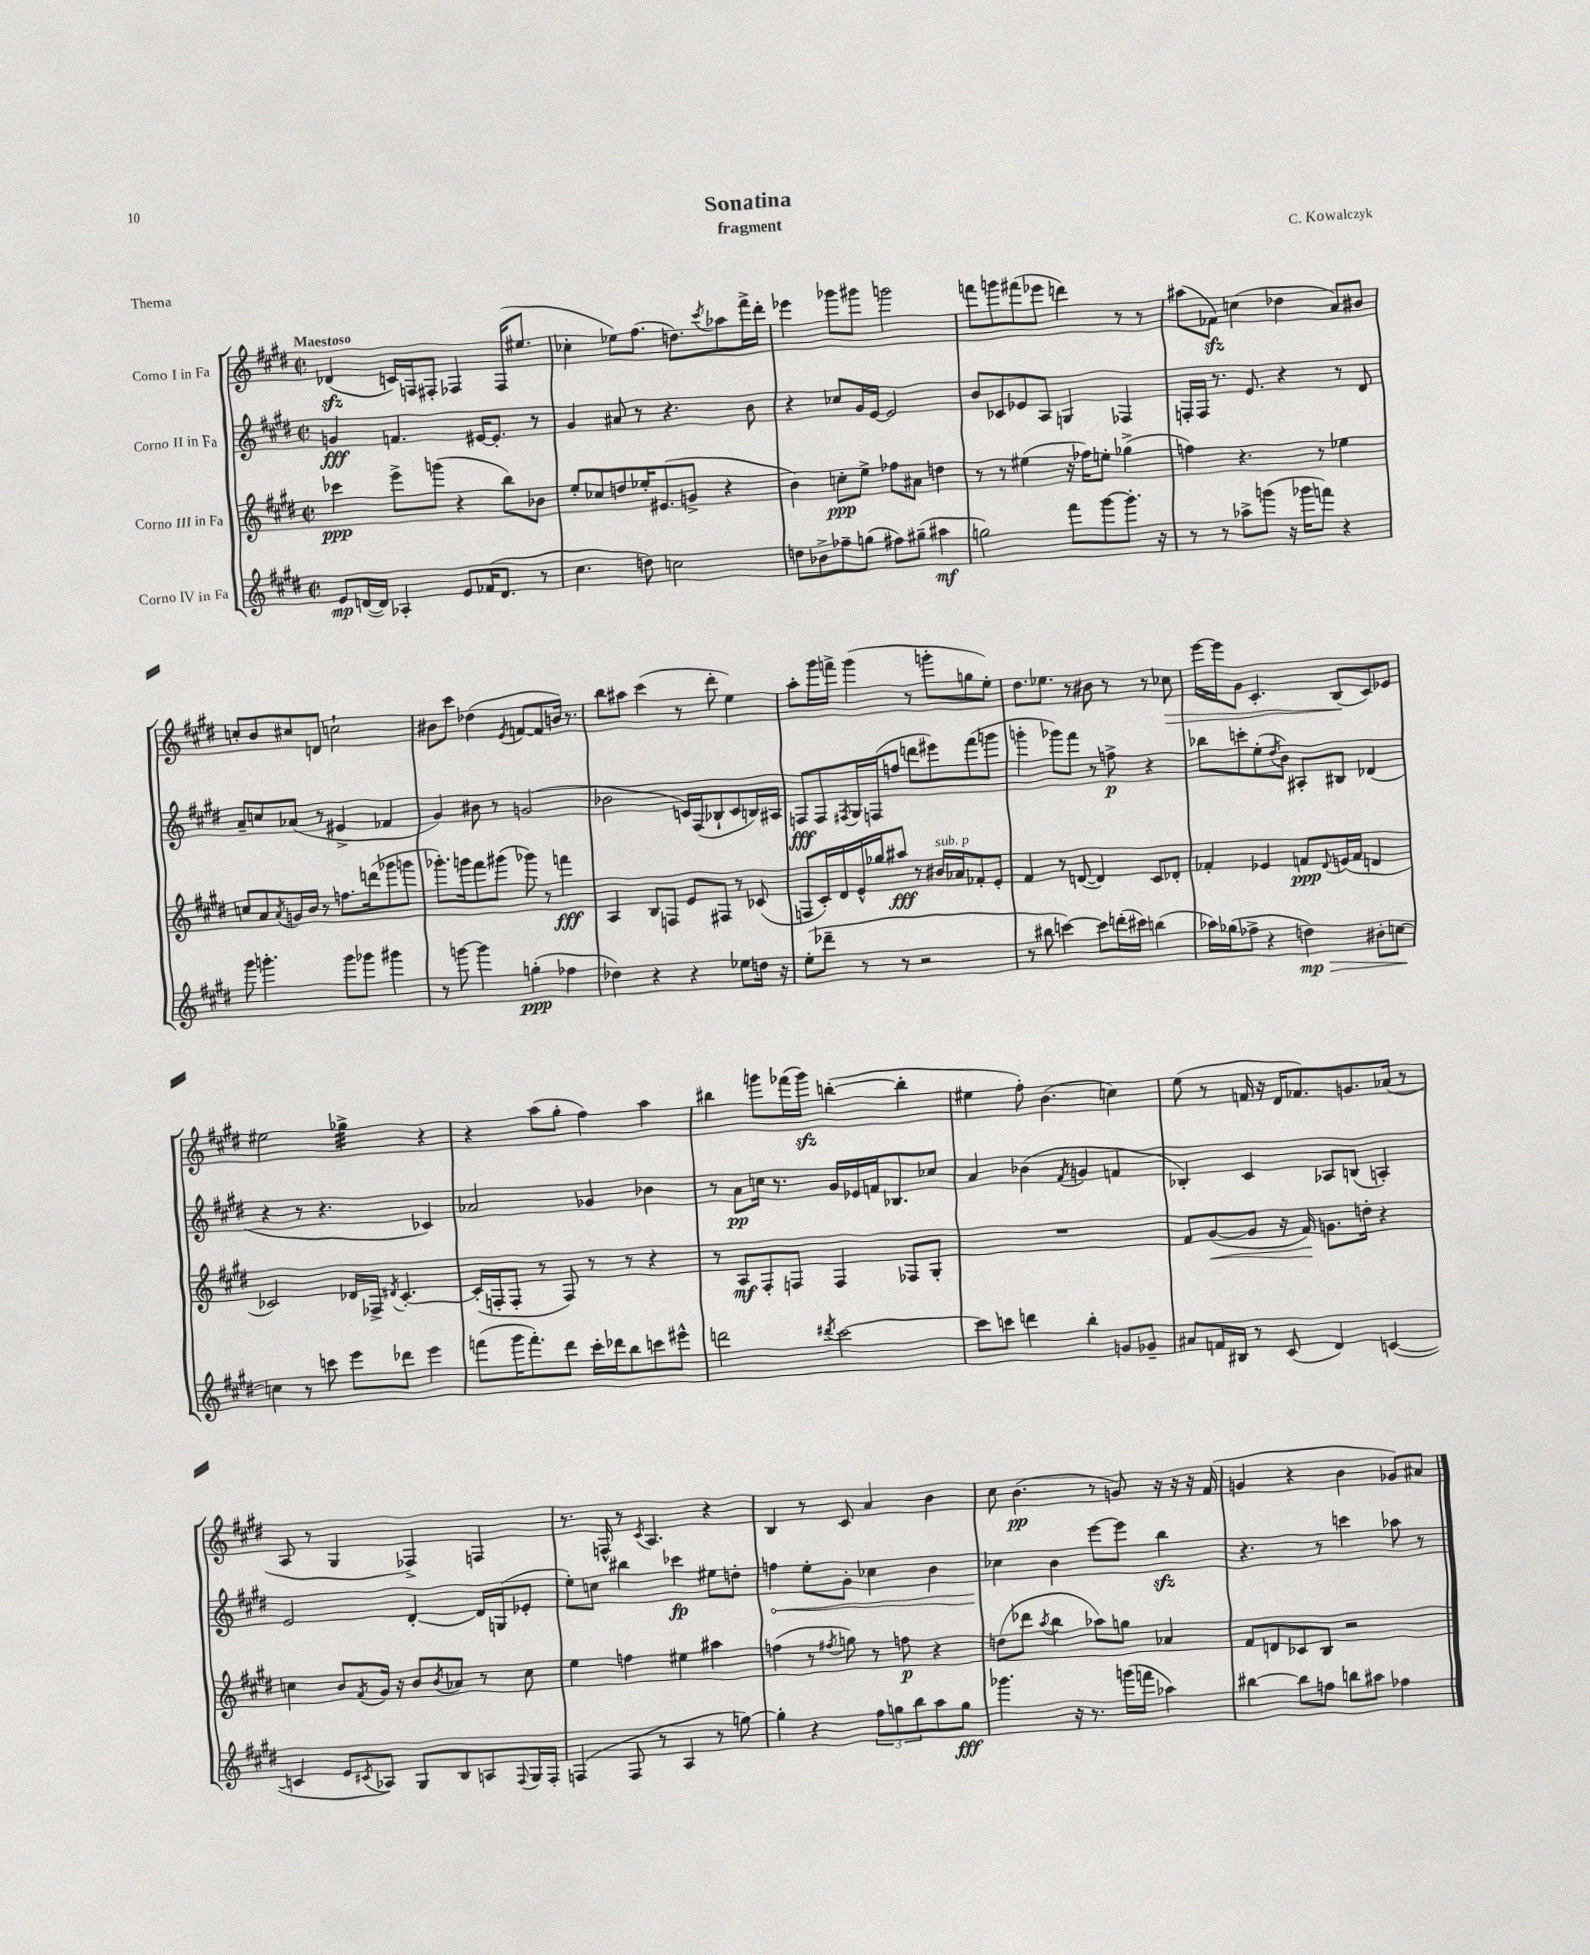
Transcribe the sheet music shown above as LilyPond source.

\header { title = "Sonatina" composer = "C. Kowalczyk" subtitle = "fragment" piece = "Thema" }
<<
\new StaffGroup <<
\new Staff = "s0" \with { instrumentName = "Corno I in Fa" } {
    \clef treble \key e \major \defaultTimeSignature \time 2/2 \tempo "Maestoso"
    des'4\sfz( c'16) f16 fis8-. fes4 fes16( eis''8. |
    ces''4-. ees''8) fis''8.( d''8.) \acciaccatura { cis'''8 } aes''8 fis'''16-> dis'''16-. |
    ees'''4 ges'''8 gis'''8 g'''2 |
    f'''8 g'''8 fis'''8( ees'''8 d'''4) r8 r8 |
    ais''8( fes'8\sfz) c''4( des''4 a'8) bis'8 |
    c''8-. b'8 cis''8 d'8 c''2-! |
    bis'8 cis'''8 des''4( \acciaccatura { e'8 } f'8~ f'8 b'16) r8. |
    b''8 ais''8 cis'''4( r8 dis'''8-. e''4) |
    a''8-. gis'''16 f'''16-> gis'''4( r8 g'''8-. g''8 e''8-.) |
    dis''8. ees''8. r8 bis'8 r8 r8 ces''8\> |
    e'''16~ e'''16 gis'8 cis'4.-. b8\!( cis'8) ees'8 |
    eis''2 ges''4:32-> r4 |
    r4 a''8( gis''8-. fis''4) a''4 |
    bis''4 g'''8 fes'''16( g'''16\sfz) b''4~-.( b''4-. |
    eis''4 fis''8-.) b'4.( c''4) |
    e''8( r8 f'16 r16 dis'16 fes'8.) g'8. aes'16( r8 |
    a8 r8 gis4 fes4->) f4 |
    r8. f16-^ r8 \acciaccatura { cis'8 } a4. r4 |
    b4 r8 cis'8 a'4 b'4 |
    cis''8 b'4.\pp( r8 g'8) r16 r16 r16 fis'16( |
    g'4 r4 b'4 ges'8) ais'8 \bar "|." |
}
\new Staff = "s1" \with { instrumentName = "Corno II in Fa" } {
    \clef treble \key e \major \defaultTimeSignature \time 2/2
    g'4\fff f'4. eis'16~ eis'8.-. r8 |
    gis'4 ais'8 r8 r4. b'8 |
    r4 ces''8 gis'16 e'16~ e'2 |
    b'8 ces'8 ees'8 a8 g4 fes4 |
    f16-. f16 r8. e'8. r4 r8 dis'8 |
    a'8-- c''8 aes'8( r8 eis'4-> fes'4 |
    gis'4) bis'8 r8 g'2( |
    bes'2 c'16) fis16( bes8-! c'8 b16) ais16 |
    f8\fff f8 \acciaccatura { fis8 } gis16 f16( f''8 d'''8 eis'''8) fis'''8( g'''8 |
    g'''4-. ges'''8) fis'''8 r8 f''8->\p r4 |
    bes''8 c'''8-. e''8-.( \acciaccatura { dis''8 } b'8) ais8-. bis8 des'4( |
    r4 r8 r4. ces'4) |
    aes'2 ges'4 bes'4 |
    r8 a'8\pp c''16 r8. gis'16 ees'16 f'16 bes8. ces''8 |
    a'4 bes'4( \acciaccatura { fis'8 } g'4 f'4 |
    bes4-.) cis'4 aes8 b8( a4-.) |
    e'2 dis'4~-. dis'16 g16( ees'8-. |
    e''8-.) c''8 bis''4 ces'''4\fp eis''8 d''8-. |
    \once \override Hairpin.circled-tip = ##t f''4\< e''8-. gis'8-. ces''4 b'4 |
    ces''4\! b'4 e'''8~ e'''8 b''4\sfz |
    r4. r8 c'''4 aes''8 r8 \bar "|." |
}
\new Staff = "s2" \with { instrumentName = "Corno III in Fa" } {
    \clef treble \key e \major \defaultTimeSignature \time 2/2
    ces'''4\ppp e'''8-> g'''8( r4 b''8) bes'8 |
    e''8-. ces''8 d''8 ees''16-. eis'8.( g'8-> r4 |
    b'4) c''8-.\ppp e''8-> fes''8 ais'8 d''4 |
    r8 r8 eis''4( r16 fes''16) e''8-. ges''4->( |
    f''4) r4. r8 ees''4 |
    c''8 a'8 \acciaccatura { a'8 } g'16 b'16 r8 f''8. d'''16( ges'''8 g'''8 |
    ges'''8.-.) g'''16 fis'''8 gis'''8( ges'''8) r8 f'''4\fff |
    a4 b8 f8 e'8 fis8 r8 ces'8( |
    f8 cis'16-.) dis'16 e'16-^ ges''16 ais''8\fff r8 bis'16^\markup { \italic "sub. p" } aes'16 fes'8-. e'8-. |
    fis'4 r8 d'8~( d'4) cis'8 des'8-. |
    fes'4-. ees'4 f'8\ppp \appoggiatura { dis'8 } e'16( f'16 d'4 |
    ces'2) des'16 fes16-> \acciaccatura { dis'8 } ces'4.~-. |
    ces'16-.( f16-. f8-. r8 f8) r8 r8 r4 |
    r8 a8\mf fis8-. f8 f4 fes8 gis8-. |
    R1 |
    fis'8 gis'8~\<( gis'8 r16 fis'16\!) g'8. d''16-. r4 |
    c''4 b'8 \acciaccatura { fis'8 } gis'16 r16 b'8 \acciaccatura { b'8 } aes'8 r8 c''8 |
    e''4 f''4 eis''4 ais''4 |
    f''4( r8 \acciaccatura { fis''8 } g''8) r8 f''8\p r4 |
    d''8( des'''8 \acciaccatura { a''8 } b''4 aes''8) g''8 aes'4 |
    fis'8 d'8 ces'8 b8 r2 \bar "|." |
}
\new Staff = "s3" \with { instrumentName = "Corno IV in Fa" } {
    \clef treble \key e \major \defaultTimeSignature \time 2/2
    e'8\mp d'16~( d'16) aes4-. e'8 fes'16( d'8. r8 |
    cis''4. d''8) c''2 |
    d''8 bes'8-> fes''8-- g''8( fis''8) gis''8--( ais''4\mf |
    g''2) fis'''8 gis'''8~ gis'''8.-. r16 |
    r8 r8 aes''8-> g'''8( r16 ges'''16 f'''8) r4 |
    gis'''8 g'''4.-. g'''8 ges'''8 gis'''4 |
    r8 g'''8~ g'''4 g''4-.\ppp( fes''4 |
    des''4) r4 r4 ees''8 d''16 r16 |
    e''8-.( des'''8-- r8 r8 r2 |
    r8 bis''8 c'''4~) c'''8 d'''16-.( cis'''16) b''4( |
    aes''16) ges''16( fes''8-> r4 d''4\mp\>) bis'8-. c''8~\! |
    c''4 r8 c'''8 e'''8 des'''8 e'''4 |
    f'''8( gis'''16 f'''8.-.) dis'''8 cis'''16-. des'''16 b''8 c'''8 eis'''8-^ |
    d'''2 \acciaccatura { dis'''8 } cis'''2~ |
    cis'''8 c'''8 d'''4 b''4-. g'8 ges'8-- |
    ais'8 f'16 bis16 r8 cis'8( dis'4) c'4~( |
    c'4 e'8 \acciaccatura { cis'8 } aes8) gis8 b8 a8 \appoggiatura { fis8 } gis16 fis16-. |
    f4( f8 r8 a4 r8 g''8~) |
    g''4-. r4 \tuplet 3/2 { fis''8 g''8 b''8 } a''8 g''8\fff |
    ges'''4. r16 r8. g'''16( f'''16 aes''4) |
    bis''4~ bis''8 f''8 b''8 ais''8 fes''4 \bar "|." |
}
>>
>>
\layout { \context { \Score \remove "Bar_number_engraver" } }
